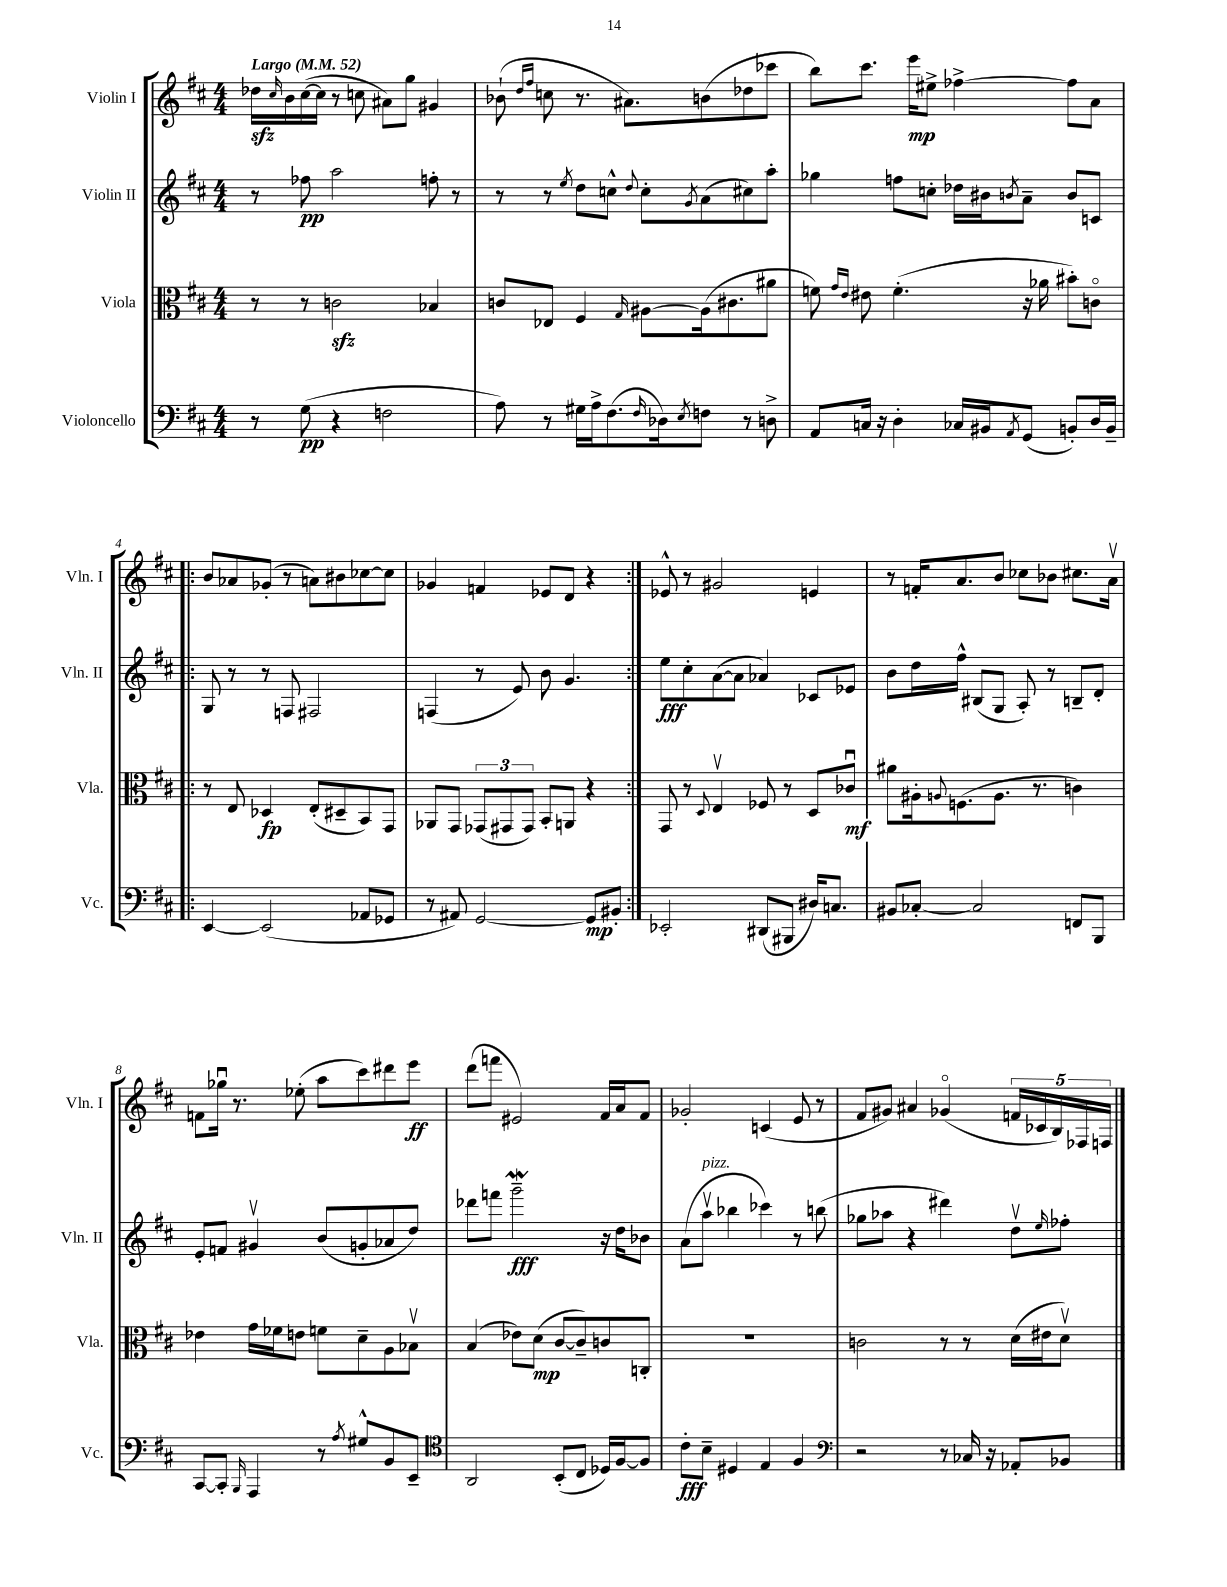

**kern	**kern	**kern	**kern
*staff4	*staff3	*staff2	*staff1
*clefF4	*clefC3	*clefG2	*clefG2
*k[f#c#]	*k[f#c#]	*k[f#c#]	*k[f#c#]
*M4/4	*M4/4	*M4/4	*M4/4
*MM52	*MM52	*MM52	*MM52
8r	8r	8r	16dd-\LL
.	.	.	16qqcc#/
.	.	.	16b\
(8G\	8r	8ff-\	([16cc#\
.	.	.	16cc#\]JJ
4r	2c\	2aa\	8r
.	.	.	8cc\
2F\	.	.	8a#\L)
.	.	.	8gg\J
.	4B-/	8ff'\	4g#/
.	.	8r	.
=	=	=	=
8A\)	8c/L	8r	(8b-`\
.	.	.	16qqdd/LL
.	.	.	16qqff#/JJ
8r	8E-/J	8r	8cc\
.	.	8qee/	.
16G#\LL	4F#/	8dd\L	8.r
16A^\J	.	.	.
(8.F#\	.	8cc^^\J	.
.	.	.	8.a#\L)
.	16qqG/	8qqdd/	.
.	[8A#\L	8cc'\L	.
16qqF#/	.	.	.
16D-\k)	.	.	.
8qE/	.	8qg/	.
8F\J	(16A#\]k	(8a\	(8b\
.	8.c#\	.	.
8r	.	8cc#\)	8dd-\
8D^\	8a#\J	8aa'\J	8ccc-\J
=	=	=	=
8AA/L	8f\)	4gg-\	8bb\L)
.	16qqg/LL	.	.
.	16qqe/JJ	.	.
16C/Jk	8e#\	.	8.ccc#\J
16r	.	.	.
4D'\	(4.f'\	8ff\L	.
.	.	.	16eee\LK
.	.	8cc'\J	8ee#^\J
16C-/LL	.	16dd-\LL	[4ff-^\
16BB#/J	.	16b#\J	.
8qAA/	.	8qb/	.
(8GG/J	16r	8a~\J	.
.	16a-\	.	.
8BB'/L)	8b#'\L)	8b/L	8ff-\]L
16D/L	8co\J	8c/J	8a\J
16BB~/JJ	.	.	.
=!|:	=!|:	=!|:	=!|:
[4EE/	8r	8G/	8b/L
.	8E/	8r	8a-/
(2EE/]	4D-/	8r	(8g-'/J
.	.	8F/	8r
.	(8E'/L	2F#/	8a\L)
.	8D#~/	.	8b#\
8AA-/L	8BB/)	.	[8cc-\
8GG-/J	8GG/J	.	8cc-\]J
=	=	=	=
8r	8AA-/L	(4F/	4g-/
8AA#/)	8GG/J	.	.
[2GG/	(12GG-/L	8r	4f/
.	12GG#/	.	.
.	.	8e/)	.
.	12GG#/J)	.	.
.	8BB'/L	8b\	8e-/L
.	8AA/J	4.g/	8d/J
8GG/]L	4r	.	4r
8BB#'/J	.	.	.
=:|!	=:|!	=:|!	=:|!
2EE-'/	8GG/	8ee\L	8e-^^/
.	8r	8cc#'\	8r
.	8qqD/	.	.
.	4Ev/	([8a\	2g#/
.	.	8a\]J	.
(8DD#/L	8F-/	4a-/)	.
8BBB#/J	8r	.	.
16D#/LK)	8D/L	8c-/L	4e/
8.C/J	.	.	.
.	8c-u/J	8e-/J	.
=	=	=	=
8BB#/L	8a#\L	8b\L	8r
[8C-'/J	16A#'\k	16dd\L	16f'/LK
.	8qqA/	.	.
.	(8.F\	16ff#^^\JJ	8.a/
2C-/]	.	(8B#/L	.
.	8.A\J	8G/J	8b/J
.	.	8A'/)	8cc-\L
.	8.r	.	.
.	.	8r	8b-\J
8FF/L	4c\)	8B~/L	8.cc#\L
8BBB/J	.	8d'/J	.
.	.	.	16av\Jk
=	=	=	=
[8CC#/L	4e-\	8e'/L	8f\L
8CC#'/]J	.	8f/J	16gg-u\Jk
.	.	.	8.r
16qqBBB/	.	.	.
4AAA/	16g\LL	4g#v/	.
.	16f-\J	.	.
.	8e\J	.	(8ee-'\
8r	8f\L	(8b/L	8aa\L
8qA/	.	.	.
8G#^^/L	8d~\	8g'/	8ccc#\)
8BB/	8A\	8a-/	8ddd#\
8EE~/J	8B-v\J	8dd/J)	8eee\J
=	=	=	=
*clefC4	*	*	*
2AA/	(4B/	8ddd-\L	(8ddd\L
.	.	8fff\J	8fff\J
.	8e-\L)	2ggg~\	2e#/)
.	(8d\J	.	.
(8BB'/L	[8c#/L	.	.
8C#/J	8c#~/])	.	.
16D-/LL)	8c/	16r	16f#/LL
[16F#/J	.	16dd\LK	16a/J
8F#/]J	8C'/J	8b-\J	8f#/J
=	=	=	=
8c#'\L	1r	(8a\L	2g-'/
8B~\J	.	8aav\J	.
4D#/	.	4bb-\	.
4E/	.	4ccc-\)	(4c/
4F#/	.	8r	8e/
.	.	(8bb\	8r
=	=	=	=
*clefF4	*	*	*
2r	2c\	8gg-\L	8f#/L
.	.	8aa-\J	8g#/J)
.	.	4r	4a#/
8r	8r	4ddd#\)	(4g-o/
16C-/	8r	.	.
16r	.	.	.
8AA-'/L	(16d\LL	8ddv\L	20f/LL
.	.	.	20c-/
.	16e#\J	.	.
.	.	.	20B/)
.	.	16qqee/	.
8BB-/J	8dv\J)	8ff-'\J	.
.	.	.	20F-/
.	.	.	20F/JJ
==	==	==	==
*-	*-	*-	*-
